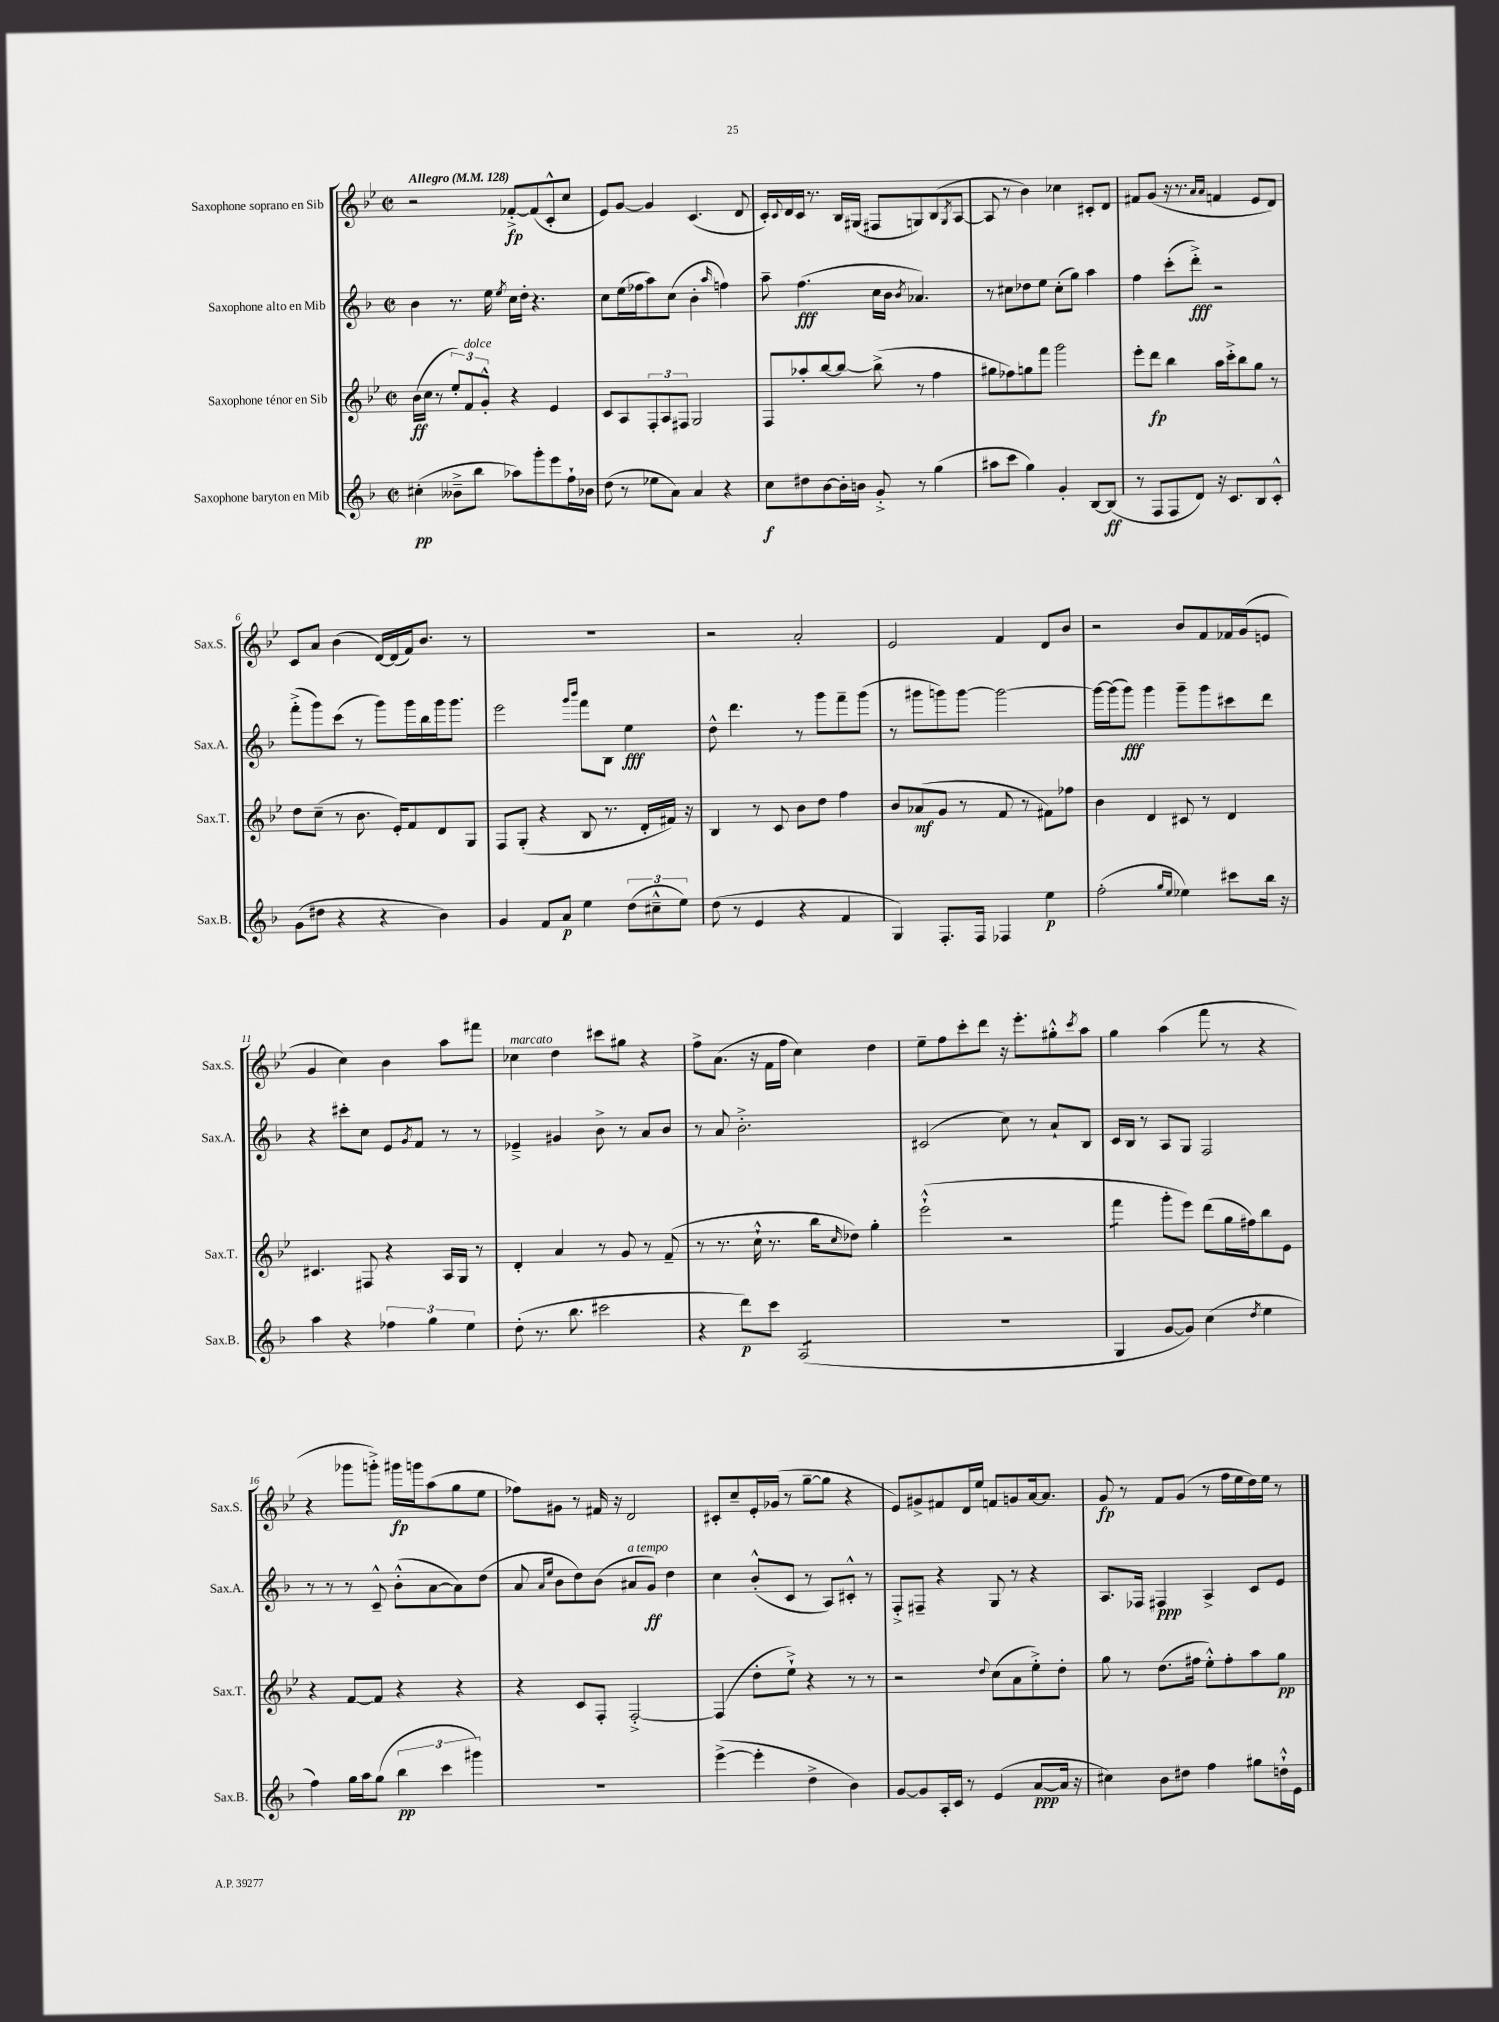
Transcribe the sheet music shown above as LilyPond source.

<<
\new StaffGroup <<
\new Staff = "s0" \with { instrumentName = "Saxophone soprano en Sib" shortInstrumentName = "Sax.S." } {
    \clef treble \key bes \major \defaultTimeSignature \time 2/2 \tempo "Allegro" 4 = 128
    r2 fes'8~-.->\fp fes'8( c'8-.-^ c''8 |
    ees'8) g'8~ g'4 c'4.( d'8 |
    c'16-.) \appoggiatura { c'8 } d'16 c'16 r8. bes16 gis16( fis8 g8) bes8( \acciaccatura { g8 } a8~ |
    a8 r8 bes'4) ces''4 cis'8-. d'8 |
    fis'8 g'8( r16 r8. \grace { a'16 a'16 } f'4 ees'8 d'8) |
    c'8 a'8 bes'4( d'16~) d'16( f'16) bes'8. r8 |
    R1 |
    r2 a'2-. |
    ees'2 f'4 d'8 bes'8 |
    r2 bes'8 f'8 fes'16 g'16( e'8 |
    g'4 c''4) bes'4 a''8 fis'''8 |
    ces''4^\markup { \italic "marcato" } d''4 cis'''8 gis''8 r4 |
    f''8-> a'8.( r16 f'16 f''16 c''4) d''4 |
    ees''8-- f''8 c'''8-. d'''8 r16 ees'''8.-. gis''8-.-^ \acciaccatura { c'''8 } a''8 |
    g''4 a''4( f'''8 r8 r4 |
    r4 ges'''8 g'''8-.->) gis'''16\fp g'''16 a''8( g''8 ees''8 |
    fes''8) gis'8 r8 fis'16 r16 d'2 |
    cis'8-. c''8-- ees'16-. ges'16( r8 g''8~-- g''8 r4 |
    ees'8) gis'8-> fis'8 d'16 ees''16 f'8 g'8 a'16~ a'8. |
    g'8\fp r8 f'8 g'8( r8 f''16 ees''16 d''16) ees''16 r8 \bar "|." |
}
\new Staff = "s1" \with { instrumentName = "Saxophone alto en Mib" shortInstrumentName = "Sax.A." } {
    \clef treble \key f \major \defaultTimeSignature \time 2/2
    bes'4 r8. e''16 \acciaccatura { e''8 } c''16 d''16-. r4. |
    c''8 e''16( fes''16 a''8) c''8( bes'4-. \grace { a''16 } f''4) |
    a''8-- f''4.\fff( c''16 bes'16 \acciaccatura { bes'8 } aes'4.) |
    r8 cis''8 des''8 e''8 cis''8-.( g''8) a''4 |
    f''4 c'''8-.( d'''8-.->\fff) r2 |
    f'''8-.->( g'''8) c'''8( r8 g'''8) g'''16 bes''16 g'''16 g'''8. |
    e'''2 \grace { g'''16 bes'''16 } f'''8 bes8 e''4\fff |
    d''8-^ d'''4. r8 g'''8 f'''8-- g'''8( |
    r8 gis'''8 g'''8) g'''8~ g'''2~ |
    g'''16~ g'''16( g'''8\fff) g'''4 g'''8-- g'''8 cis'''8 d'''8 |
    r4 cis'''8-. c''8 e'8 \acciaccatura { g'8 } f'8 r8 r8 |
    ees'4---> gis'4 bes'8-> r8 a'8 bes'8 |
    r8 a'8 bes'2.-.-> |
    cis'2( c''8) r8 a'8-! bes8 |
    c'16 bes16 r8 a8 g8 f2 |
    r8 r8 r8 c'8---^ bes'8-.-^( a'8~ a'8) d''8( |
    a'8 \grace { a'16 e''16 } bes'8 d''8) bes'8( ais'8^\markup { \italic "a tempo" } g'8\ff) d''4 |
    c''4 bes'8-.-^( c'8 r8 a8) cis'8-.-^ r8 |
    f8-.-> fis8-- r4 g8 r8 r4 |
    a8. fes16 fis4\ppp a4-> c'8 e'8 \bar "|." |
}
\new Staff = "s2" \with { instrumentName = "Saxophone ténor en Sib" shortInstrumentName = "Sax.T." } {
    \clef treble \key bes \major \defaultTimeSignature \time 2/2
    bes'16\ff( c''16 r8 \tuplet 3/2 { ees''8-.) f'8^\markup { \italic "dolce" } g'8-.-^ } r4 ees'4 |
    c'8 a8 \tuplet 3/2 { f8-. a8 fis8 } g2 |
    f8 aes''8-. bes''8~ bes''8~ bes''8->( r8 f''4 |
    gis''8 fes''8) g''8 f'''8 g'''2 |
    ees'''8-. d'''8\fp bes''4 a''16 c'''16-.-> bes''8 g''8 r8 |
    d''8 c''8--( r8 bes'8. ees'16-.) f'8 d'8 g8 |
    f8 g8-.( r4 bes8 r8. d'16-. fis'16) r16 |
    bes4 r8 c'8 bes'8 d''8 f''4 |
    bes'8 aes'8\mf( g'8 r8 f'8 r8 fis'8) fes''8 |
    bes'4 d'4 cis'8 r8 d'4 |
    cis'4. fis8 r4 a16 g16 r8 |
    d'4-. a'4 r8 g'8 r8 f'8--( |
    r8 r8. c''16-!-^ r8. bes''16 \grace { c''16 } des''8) g''4-. |
    ees'''2-!-^( r2 |
    f'''4:8 g'''8-. ees'''8) d'''8( g''16 fis''16) bes''8 ees'8 |
    r4 f'8~ f'8 r4 r4 |
    r4 c'8 f8-. f2~-.-> |
    f4( d''8-. ees''8-!->) r4 r8 r8 |
    r2 \appoggiatura { d''8 } c''8( a'8 ees''8-.->) d''8-. |
    g''8 r8 d''8.( fis''16 ees''8-.-^) fis''8-. a''8 g''8\pp \bar "|." |
}
\new Staff = "s3" \with { instrumentName = "Saxophone baryton en Mib" shortInstrumentName = "Sax.B." } {
    \clef treble \key f \major \defaultTimeSignature \time 2/2
    cis''4-.\pp( beses'8---> bes''8 aes''8) g'''8-. e'''8 f''16-! bes'16 |
    d''8( r8 ees''8 a'8) a'4 r4 |
    c''8\f dis''8 bes'8~ bes'16-. b'16 g'8-.-> r8 g''4( |
    ais''8 c'''8 g''4) g'4-. bes8~ bes8\ff( |
    r8 f8 f8 d'8) r16 c'8. bes8 c'8-.-^ |
    g'8( dis''8 r4 r4 bes'4) |
    g'4 f'8 a'8\p e''4 \tuplet 3/2 { d''8( cis''8---^ e''8) } |
    d''8( r8 e'4 r4 f'4 |
    g4) f8.-. f16 fes4 e''4\p |
    f''2-.( \grace { g''16 e''16 } ees''4) cis'''8 bes''16 r16 |
    a''4 r4 \tuplet 3/2 { fes''4 g''4 e''4 } |
    d''8-.( r8. bes''8. cis'''2 |
    r4 d'''8\p) c'''8 a2:8( |
    R1 |
    g4 g'8~ g'8) c''4( \acciaccatura { d''8 } e''4 |
    f''4) g''16 a''16 g''8( \tuplet 3/2 { bes''4\pp c'''4 gis'''4) } |
    R1 |
    e'''4~->( e'''4-. d''4-> bes'4) |
    g'8~ g'8 a16-. c'16 r8 e'4( a'8~\ppp a'16 r16 |
    cis''4) bes'8 dis''8 f''4 gis''8 d''16-!-^ e'16 \bar "|." |
}
>>
>>
